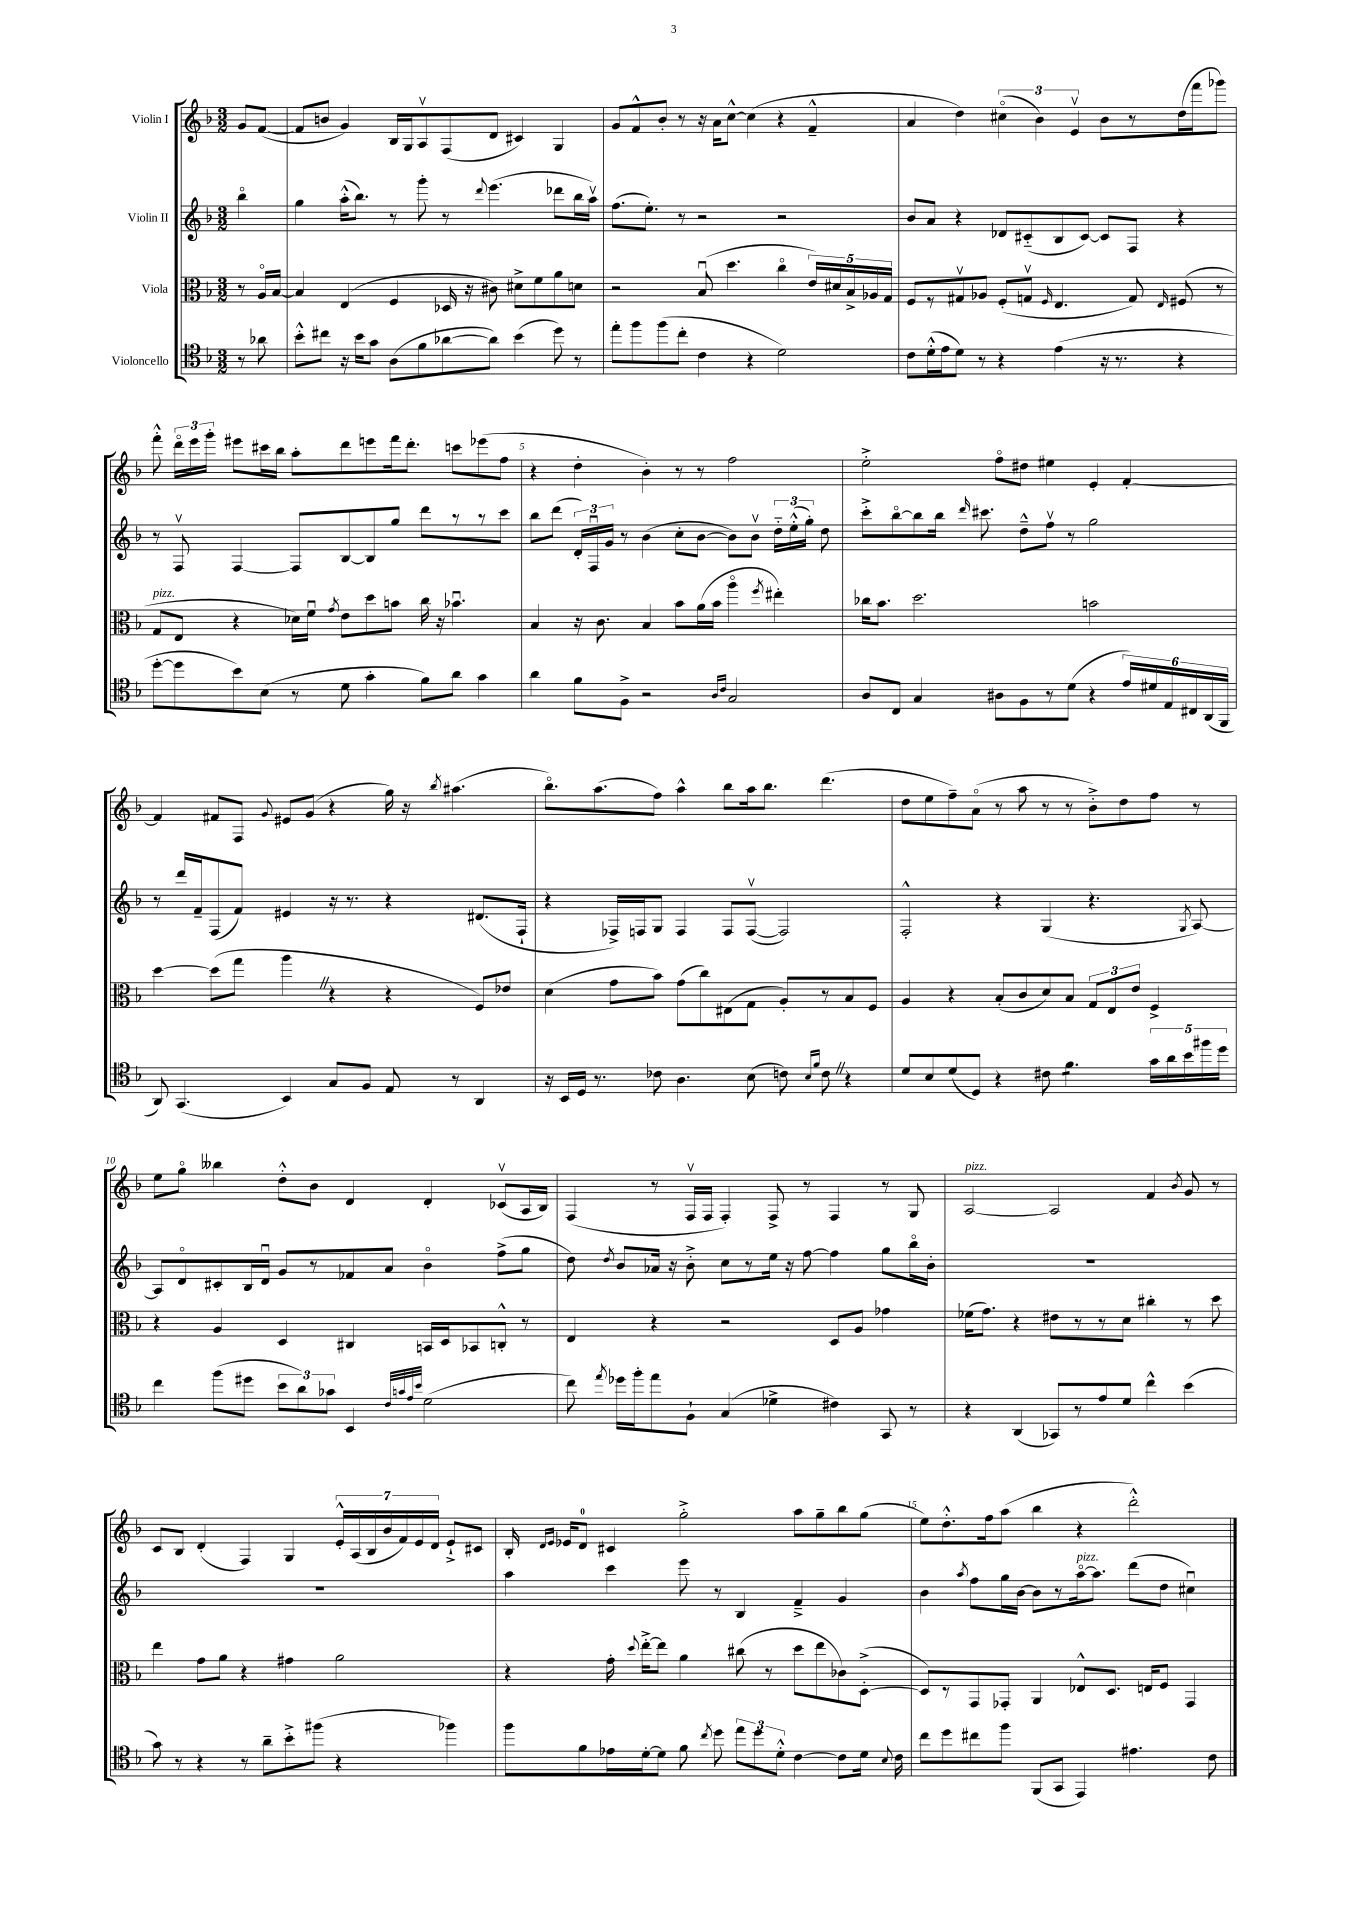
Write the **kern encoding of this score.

**kern	**kern	**kern	**kern
*staff4	*staff3	*staff2	*staff1
*clefC4	*clefC3	*clefG2	*clefG2
*k[b-]	*k[b-]	*k[b-]	*k[b-]
*M3/2	*M3/2	*M3/2	*M3/2
8r	8r	4bb-o	8g
8a-	16Ao	.	([8f
.	[16B-	.	.
=	=	=	=
8b-'^^	4B-]	4gg	8f]
8cc#	.	.	8b
16r	(4E	(16aa'^^	4g)
16b-	.	8.bb-)	.
8g	.	.	.
(8A	4F	8r	16B-
.	.	.	16G
8f	.	8ggg'	8Av
[8a-	16D-	8r	(8F
.	16r	.	.
.	.	8qqddd	.
8a-])	8c#)	(4.eee	8d
(4b-	8d#^	.	4c#)
.	8f	.	.
8dd)	8a	8ddd-	4G
8r	8d	16bb-	.
.	.	16aav)	.
=	=	=	=
8ee'	2r	(8.ff	8g
8ff	.	.	8f^^
.	.	8.ee')	.
(8ff	.	.	8b-'
8cc'	.	8r	8r
4c	(8B-u	2r	16r
.	.	.	16a
.	4.dd	.	[8cc^^
4r	.	.	(4cc]
2d)	4cco	2r	4r
.	20e)	.	4f~^^
.	20d#	.	.
.	20B-^	.	.
.	20A-	.	.
.	20G	.	.
=	=	=	=
8c	8F	8b-	4a
(16d'^^	8r	8a	.
16e	.	.	.
8d)	8G#v	4r	4dd)
8r	8A-	.	.
4r	(8F'	8d-	(6cc#o
.	8Gv	(8c#'~	.
.	.	.	6b-)
.	16qqF	.	.
(4e	4.E	8B-	.
.	.	.	6ev
.	.	[8c#)	.
16r	.	8c#]	8b-
8.r	.	.	.
.	8G)	8F	8r
.	16qqE	.	.
4r	(8F#	4r	(16dd
.	.	.	16fff
.	8r	.	8ggg-)
=	=	=	=
[8dd'	8G	8r	8fff'^^
8dd]	8E	8Fv	24dddo
.	.	.	24eee
.	.	.	24ggg'
8b-)	4r	[4F	8eee#
(8B-	.	.	16ccc#
.	.	.	16bb-
8r	16d-)	8F]	8aa'
.	16fu	.	.
.	8qg	.	.
8d	8e	[8B-	8ddd
4g'	8dd	8B-]	8eee
.	8b	8gg	16fff
.	.	.	8.ddd'
8f)	16cc	8ddd	.
.	16r	.	.
8a	4.b-u	8r	8ccc
4g	.	8r	(8eee-
.	.	8ccc	8ff
=	=	=	=
4a	4B-	8bb-	4r
.	.	(8ddd	.
8f	16r	24d')	4dd'
.	.	24Fu	.
.	8.c	.	.
.	.	24g	.
8F^	.	8r	.
2r	4B-	(4b-	4b-')
.	8b-	8cc'	8r
.	(16a	[8b-	8r
.	16b-	.	.
16qqA	.	.	.
16qqc	.	.	.
2G	4aao	8b-])	2ff
.	.	8b-v	.
.	8qff	.	.
.	4ee#')	24dd'~	.
.	.	(24ee'^^	.
.	.	24gg')	.
.	.	8dd	.
=	=	=	=
8A	16cc-	8ccc'^	2ee'^
.	8.b-	.	.
8C	.	[8bb-o	.
4G	2.dd	8bb-]	.
.	.	16bb-	.
.	.	16qqddd	.
.	.	8.ccc#	.
8A#	.	.	8ffo
8F	.	8dd~^^	8dd#
8r	.	8ffv	4ee#
(8d	.	8r	.
4r	2b	2gg	4e'
24e)	.	.	[4f'
24d#	.	.	.
24E	.	.	.
24C#	.	.	.
(24AA	.	.	.
24FF	.	.	.
=	=	=	=
8AA)	[4dd	8r	4f]
(4.GG	.	16ddd	.
.	.	16f~	.
.	(8dd]	(8F	8f#
.	8gg	8f)	8F
.	.	.	8qqg
4BB-)	4aa	4e#	8e#
.	.	.	(8g
8G	4r	16r	4r
.	.	8.r	.
8F	.	.	.
8E	4r	4r	16gg)
.	.	.	16r
.	.	.	8qbb-
8r	.	.	(4.aa#
4AA	8F)	(8.d#	.
.	8e-	.	.
.	.	16F`	.
=	=	=	=
16r	(4d	4r	8.bb-o)
16BB-	.	.	.
16D	.	.	.
8.r	.	.	(8.aa
.	8g	16F-^)	.
.	.	16F	.
8c-	8b-)	8G	8ff)
4.A	(8g	4F	4aa^^
.	8cc)	.	.
.	(8E#	8F	8bb-
(8B-	8G	([8Fv	16aa
.	.	.	8.bb-
8c)	8A')	2F])	.
16qqB-	.	.	.
16qqf	.	.	.
8c	8r	.	(4.ddd
4r	8B-	.	.
.	8F	.	.
=	=	=	=
8d	4A	2F'^^	8dd
8B-	.	.	8ee
(8d	4r	.	8ff~)
8D)	.	.	(8ao
4r	(8B-'	4r	8r
.	8c	.	8aa
8c#	8d)	(4G	8r
4.f	8B-	.	8r
.	12G	4.r	8b-'^)
.	12E	.	.
.	.	.	8dd
.	12e	.	.
20g	4F^	.	8ff
20a	.	.	.
20b-	.	.	.
.	.	8qG	.
.	.	[8A)	8r
20ff#	.	.	.
20dd	.	.	.
=	=	=	=
4cc	4r	8A]	8ee
.	.	8do	8ggo
(8ff	4A	8c#'	4bb--
8dd#	.	16B-	.
.	.	16du	.
12b-	4D	8g	8dd'^^
12a)	.	.	.
.	.	8r	8b-
12g-	.	.	.
4BB-	4C#	8f-	4d
.	.	8a	.
32qqc	.	.	.
32qqg	.	.	.
32qqe	.	.	.
32qqb-	.	.	.
(2d	16BB	4b-o	4d'
.	16D	.	.
.	8BB-	.	.
.	8C'^^	(8ff^	(8c-v
.	8r	8gg	16A
.	.	.	16B-)
=	=	=	=
8cc)	4E	8dd)	(4F
8qee	.	8qdd	.
16dd-	.	8b-	.
16ff'	.	.	.
8ee	4r	16a-	8r
.	.	16r	.
8F`	.	8b-'^	16Fv
.	.	.	16F
(4G	2r	8cc	4F')
.	.	8r	.
4d-^	.	16ee	8F^
.	.	16r	.
.	.	[8ff	8r
4c#)	8D	4ff]	4F
.	8A	.	.
8GG	4g-	8gg	8r
8r	.	16bb-o	8G
.	.	16b-'	.
=	=	=	=
4r	(16f-	1.r	[2A
.	8.g)	.	.
(4AA	4r	.	.
8GG-)	8e#	.	2A]
8r	8r	.	.
8e	8r	.	.
8d	8d	.	.
4cc^^	4cc#'	.	4f
.	.	.	8qb-
(4b-	8r	.	8g
.	8dd	.	8r
=	=	=	=
8g)	4ee	1.r	8c
8r	.	.	8B-
4r	8g	.	(4d'
.	8a	.	.
8r	4r	.	4F)
8a~	.	.	.
8b-'^	4g#	.	4G
(8ff#	.	.	.
4r	2a	.	28e'^^
.	.	.	(28A
.	.	.	28B-
.	.	.	28b-
.	.	.	28f)
.	.	.	28e
.	.	.	28d
4ff-)	.	.	8e`^
.	.	.	8c#
=	=	=	=
8ff	4r	4aa	16B-'
.	.	.	16qqd
.	.	.	16qqe
.	.	.	16e-
8f	.	.	8d
16e-	16g'	4ccc	4c#
.	8qqdd	.	.
[16d'	[16ee'^	.	.
8d]	8ee]	.	.
8f	4a	8eee	2gg'^
8qcc	.	.	.
8dd	.	8r	.
12ee	(8cc#	4B-	.
12dd	.	.	.
.	8r	.	.
12d'^^	.	.	.
[4c	8dd	4f~^	8aa
.	8ee	.	8gg~
8c]	8c-)	4g	8bb-
16d	([8D'^	.	(8gg
8qqB-	.	.	.
16c	.	.	.
=	=	=	=
8cc	8D])	4b-	8ee)
8dd	8r	.	8.dd'^^
.	.	8qaa	.
8cc#	8GG	8ff	.
.	.	.	16ff
8ff	8GG-'	16gg	(8aa
.	.	[16b-	.
(8FF	4AA	8b-]	4bb-
8GG	.	8r	.
4EE)	8E-^^	[16aao	4r
.	.	8.aa]	.
.	8.D	.	.
4.e#	.	(8ddd	2ddd'^^)
.	16E	.	.
.	8F	8dd	.
.	4GG-	4cc#u)	.
8c	.	.	.
==	==	==	==
*-	*-	*-	*-
